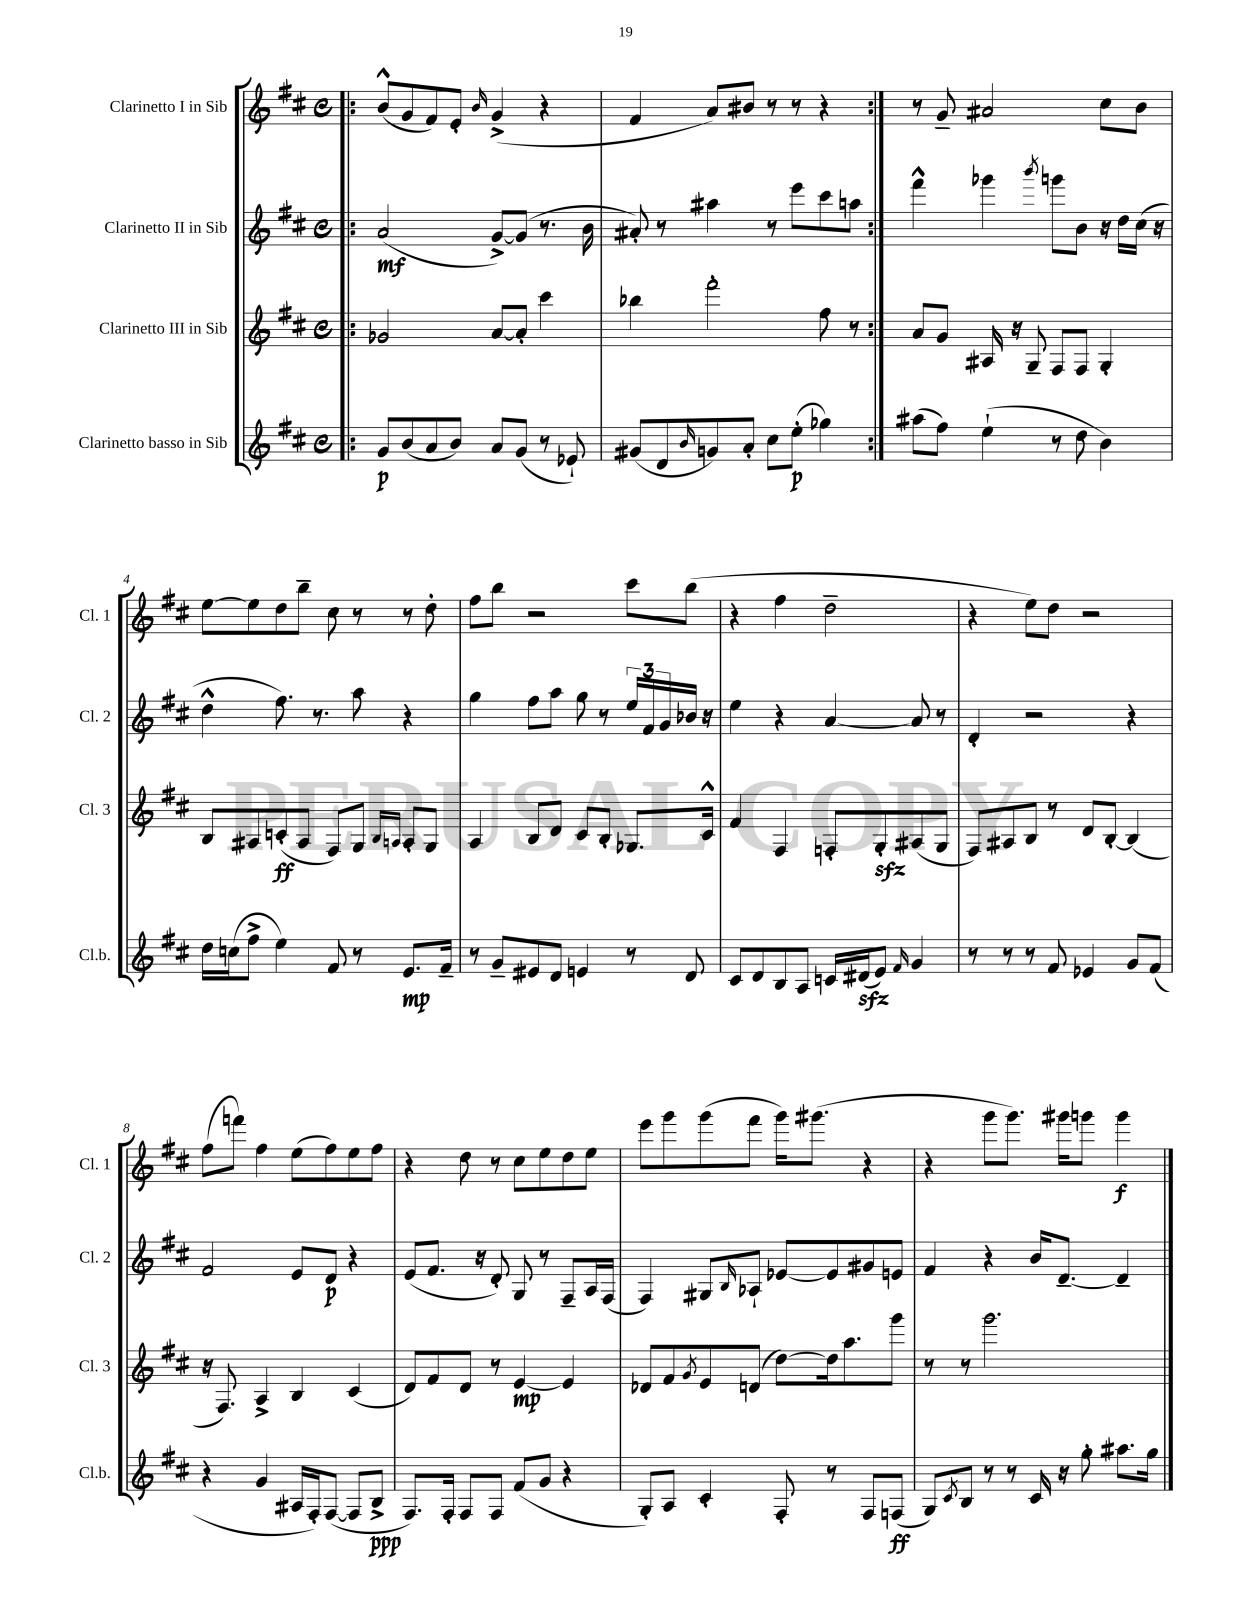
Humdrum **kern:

**kern	**kern	**kern	**kern
*staff4	*staff3	*staff2	*staff1
*clefG2	*clefG2	*clefG2	*clefG2
*k[f#c#]	*k[f#c#]	*k[f#c#]	*k[f#c#]
*M4/4	*M4/4	*M4/4	*M4/4
*met(c)	*met(c)	*met(c)	*met(c)
=!|:	=!|:	=!|:	=!|:
8g/L	2g-/	(2a/	(8b^^/L
(8b/	.	.	8g/
8a/	.	.	8f#/)
8b/J)	.	.	8e'/J
.	.	.	16qqb/
8a/L	[8a/L	[8g^/L)	(4g^/
(8g/J	8a'/]J	(8g/]J	.
8r	4ccc#\	8.r	4r
8e-`/)	.	.	.
.	.	16b\	.
=	=	=	=
(8g#/L	4bb-\	8a#'/)	4f#/
8d/	.	8r	.
16qqb/	.	.	.
8g/)	2fff#'\	4aa#\	8a/L)
8a'/J	.	.	8b#/J
8cc#\L	.	8r	8r
(8ee'\J	.	8eee\L	8r
4gg-\)	8ff#\	8ccc#\	4r
.	8r	8aa\J	.
=:|!	=:|!	=:|!	=:|!
(8aa#\L	8a/L	4fff#^^\	8r
8ff#\J)	8g/J	.	8g~/
(4ee`\	16A#/	4ggg-\	2a#/
.	16r	.	.
.	8G~/	.	.
.	.	8qbbb/	.
8r	8F#/L	8ggg\L	.
8dd\	8F#/J	8b\J	.
4b\)	4G'/	16r	8cc#\L
.	.	16dd\LL	.
.	.	(16cc#\JJ	8b\J
.	.	16r	.
=	=	=	=
16dd\LL	8B/L	4dd^^\	[8ee\L
(16cc\J	.	.	.
8ff#^\J	8A#/	.	8ee\]
4ee\)	(8c'/	8.ff#\)	8dd\
.	8A#/J	.	8bb~\J
.	.	8.r	.
8f#/	8F#/L)	.	8cc#\
8r	8G/J	8aa\	8r
.	16qqB/LL	.	.
.	16qqA/JJ	.	.
8.e/L	8A'/L	4r	8r
.	8G/J	.	8dd'\
16f#~/Jk	.	.	.
=	=	=	=
8r	4A/	4gg\	8ff#\L
8g~/L	.	.	8bb\J
8e#/	8B/L	8ff#\L	2r
8d/J	8d/J	8aa\J	.
4e/	8c#/L	8gg\	.
.	8B'/J	8r	.
8r	8.G-/L	24ee/LL	8ccc#\L
.	.	24f#/	.
.	.	24g/	.
8d/	.	16b-/JJ	(8bb\J
.	16c#^^/Jk	16r	.
=	=	=	=
8c#/L	4f#/	4ee\	4r
8d/	.	.	.
8B/	4F#/	4r	4ff#\
8A/J	.	.	.
16c/LL	8F'/L	[4a/	2dd~\
(16d#/J	.	.	.
8e/J)	8G'/	.	.
16qqf#/	.	.	.
4g/	(8A#/	8a/]	.
.	8G/J	8r	.
=	=	=	=
8r	8F#/L)	4d'/	4r
8r	8A#/	.	.
8r	8B/J	2r	8ee\L)
8f#/	8r	.	8dd\J
4e-/	8d/L	.	2r
.	[8B'/J	.	.
8g/L	(4B/]	4r	.
(8f#/J	.	.	.
=	=	=	=
4r	16r	2f#/	(8ff#\L
.	8.F#/)	.	.
.	.	.	8fff\J)
4g/	4A^/	.	4ff#\
16A#/LL	4B/	8e/L	(8ee\L
16F#'/J)	.	.	.
([8F#/J	.	8d/J	8ff#\)
8F#/]L	(4c#/	4r	8ee\
8B^/J	.	.	8ff#\J
=	=	=	=
8.F#/L)	8d/L)	(8e/L	4r
.	8f#/	8.f#/J	.
16F#'/Jk	.	.	.
8F#/L	8d/J	.	8dd\
.	.	16r	.
8F#/J	8r	8d'/)	8r
(8f#/L	[4e/	8G/	8cc#\L
8g/J	.	8r	8ee\
4r	4e/]	8F#~/L	8dd\
.	.	16A/L	8ee\J
.	.	(16F#/JJ	.
=	=	=	=
8G'/L)	8d-/L	4F#/)	8eee\L
8A/J	8f#/	.	8ggg\
.	8qg/	.	.
4c#'/	8e/	8G#/L	(8ggg\
.	.	16qqB/	.
.	(8d/J	8A-`/J	8fff#\J
8F#'/	[8dd\L)	[8e-/L	16ggg\LK)
.	.	.	(8.ggg#\J
8r	16dd\]k	8e-/]	.
.	8.aa\	.	.
8F#/L	.	8g#/	4r
(8F/J	8ggg\J	8e/J	.
=	=	=	=
8G/L)	8r	4f#/	4r
8qc#/	.	.	.
8B/J	8r	.	.
8r	2.ggg\	4r	8ggg\L
8r	.	.	8.ggg\J)
16c#/	.	16b/LK	.
16r	.	[8.d~/J	16ggg#\LK
8gg'\	.	.	8ggg\J
8.aa#\L	.	4d~/]	4ggg\
16gg\Jk	.	.	.
==	==	==	==
*-	*-	*-	*-
